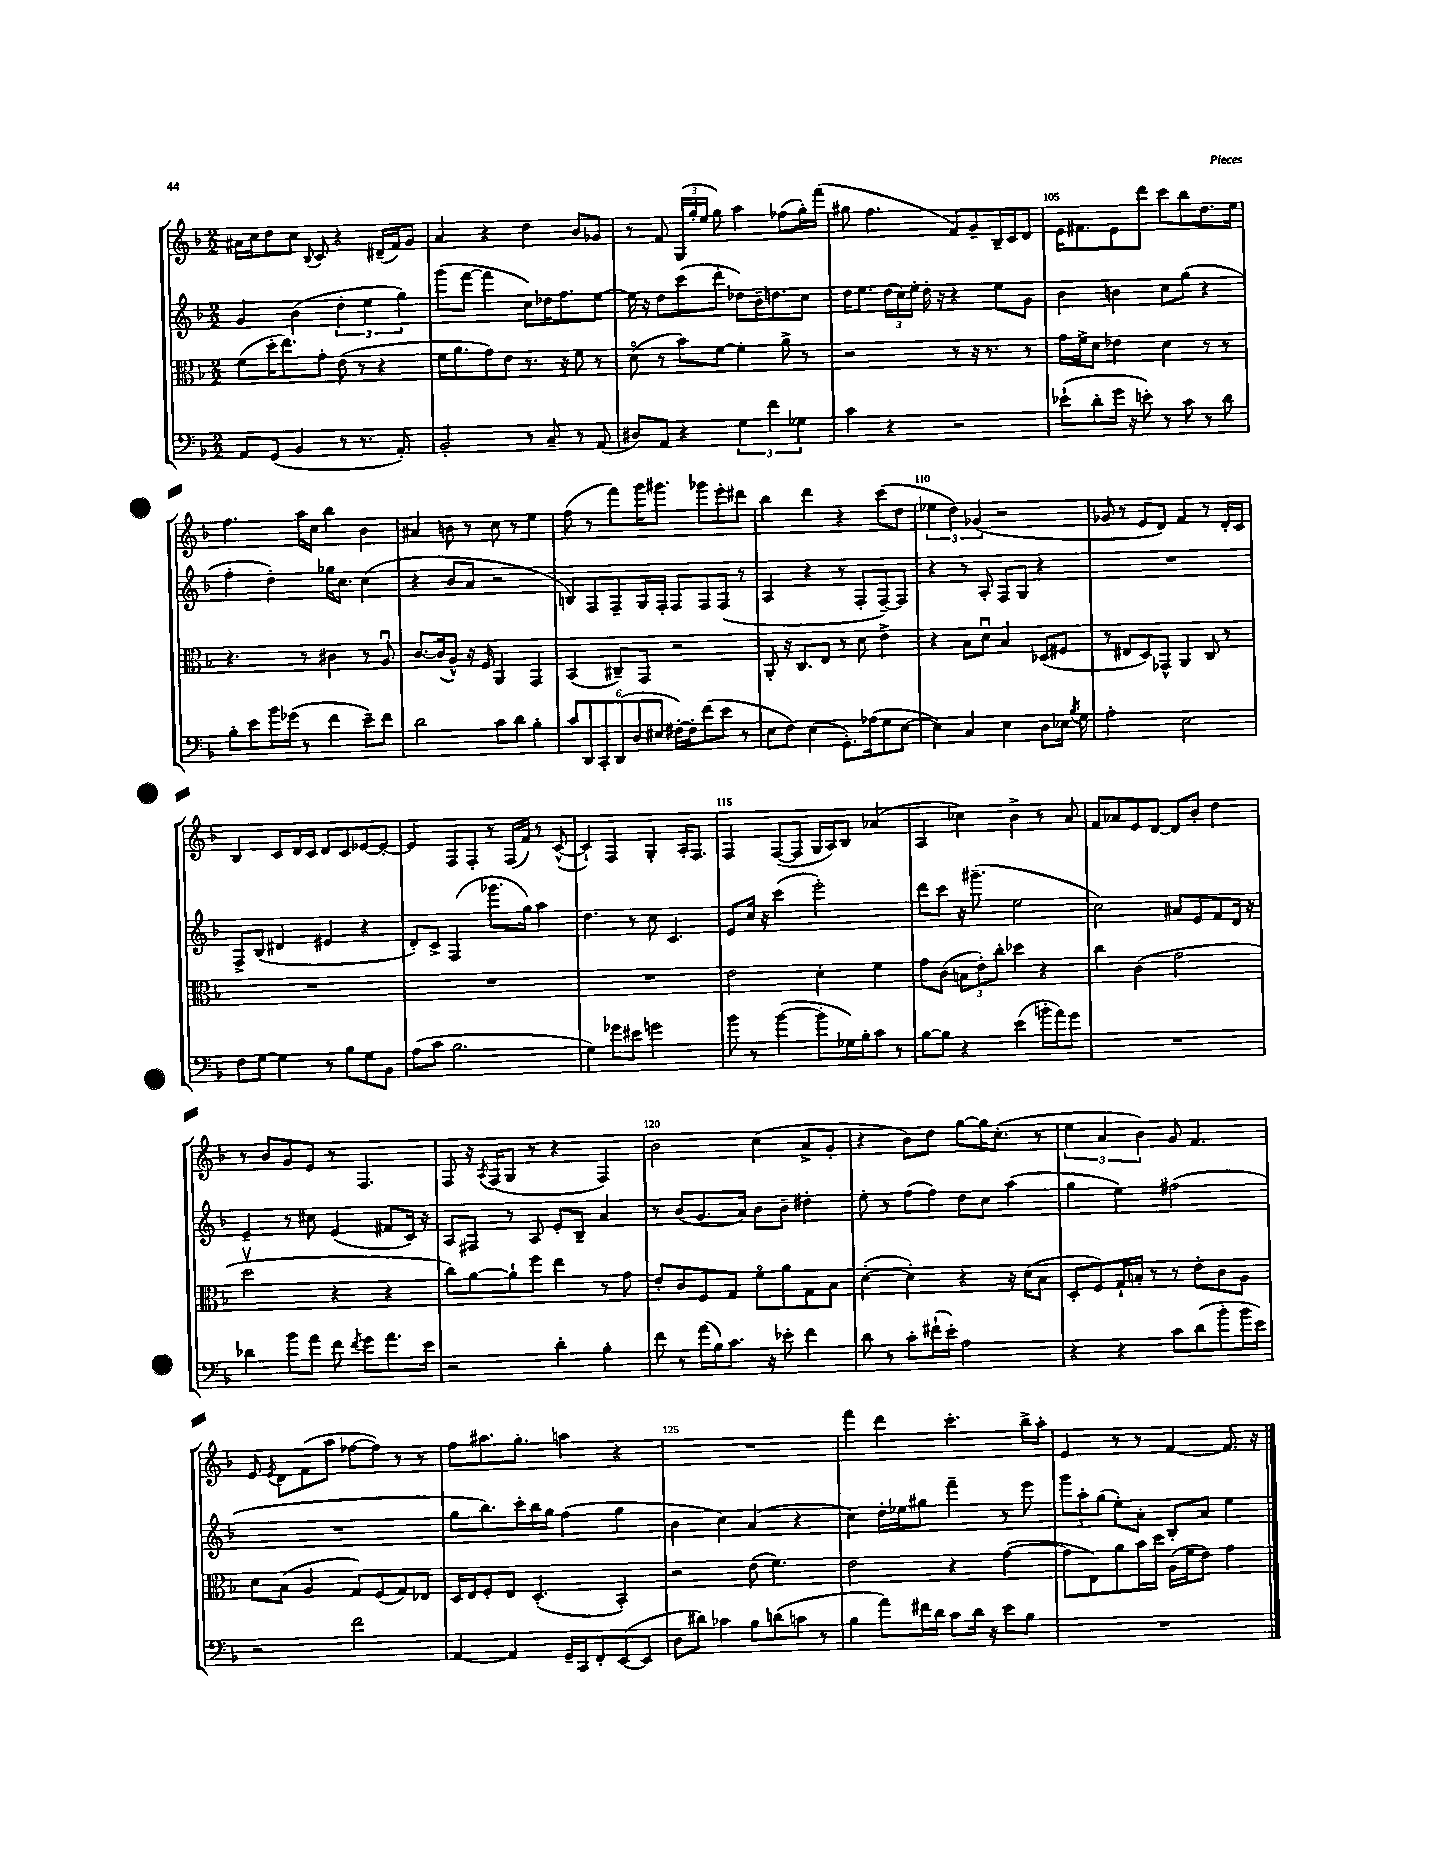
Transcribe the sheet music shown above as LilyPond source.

<<
\new StaffGroup <<
\new Staff = "s0" {
    \clef treble \key f \major \numericTimeSignature \time 2/2
    \autoBeamOff ais'16[ c''16 d''8 c''8] \appoggiatura { bes8 } c'8 r4 dis'16[--( f'16) g'8] |
    a'4 r4 d''4 bes'8[ ges'8] |
    r8 f'8 \tuplet 3/2 { g16[( g''16-. e''16] } g''8) a''4 fes''8[( g''16-.) f'''16]( |
    gis''8 f''4. f'8[) g'8-- bes16-- c'16 d'8] |
    e'16[ fis'8. e'8 d'''8] c'''8[ bes''8 d''8. e''16] |
    f''4. a''16[ c''16] bes''4 bes'4 |
    ais'4 b'8 r8 c''8 r8 e''4 |
    f''8( r8 f'''8[) g'''16 gis'''8.] ges'''8[ e'''8-. dis'''8] |
    bes''4 d'''4 r4 c'''8[( d''8] |
    \tuplet 3/2 { ees''4 d''4) ges'4( } r2 |
    ges'8 r8 e'8[ d'8]) f'4 r8 d'16[-. c'16] |
    bes4 c'8[ d'16 c'16] d'8[ c'8 ees'8~ ees'8]~-. |
    ees'4 f8[ f8]-. r8 f16[( f'16]) r8 c'8~-^( |
    c'4-!) f4 g4-. a16[-. f8.] |
    f4 f8[~( f8] g16[ a16) bes8] aes'4( |
    a4 ces''4) bes'4-> r8 a'8 |
    f'8[ aes'8 e'8 d'8]~ d'8[ bes'8]-. d''4 |
    r8 bes'8[ g'8 e'8] r8 f4. |
    f8 r16 \acciaccatura { a8 } f16[( g8] r8 r4 f4) |
    bes'2 c''4( a'8[-> g'8]-. |
    r4 bes'8[) d''8] g''8[~ g''16 c''8.]-.( r8 |
    \tuplet 3/2 { e''4 a'4 bes'4) } g'8 f'4. |
    e'8 \acciaccatura { e'8 } d'8[ f'8( a''8] fes''8[~ fes''8]) r8 r8 |
    f''8[ ais''8. g''8.]-. a''4 r4 |
    R1 |
    f'''4 d'''4 c'''4.-. bes''16[-> a''16]-. |
    e'4 r8 r8 f'4~ f'8. r16 \bar "|." |
}
\new Staff = "s1" {
    \clef treble \key f \major \numericTimeSignature \time 2/2
    \autoBeamOff g'4 bes'4( \tuplet 3/2 { d''4-. e''4 g''4) } |
    g'''8[( f'''8]~ f'''4 c''8[) des''16 f''8. e''8]~ |
    e''16 r16 d''8[ c'''8( d'''8]-. des''8[) bes'16-- d''8. c''8] |
    d''16[ e''8.] \tuplet 3/2 { d''16[( c''16) e''16]-. } d''16-. r16 r4 e''8[ g'8] |
    bes'4 b'4 c''8[ g''8]( r4 |
    f''4-. d''4-.) ges''16[ c''8.] c''4( |
    r4 bes'8[ a'8] r2 |
    b8[) f8 f8-- g16 f16]-. f8[ f8 f8]( r8 |
    a4 r4 r8 f8[-. f8~--) f8] |
    r4 r8 a8-. f8[ g8] r4 |
    R1 |
    f8[-> bes8]( dis'4 eis'4 r4 |
    d'8[-.) c'8]-> f4( ges'''8.[ g''16]) a''4 |
    d''4. r8 c''8 c'4. |
    e'8[ c''16] r16 c'''4( e'''2-.) |
    d'''8[ c'''8] r16 gis'''8.--( e''2 |
    c''2) ais'8[ e'8 f'8 d'16] r16 |
    e'4-- r8 cis''8 e'4( fis'8[ c'16]) r16 |
    a8[ fis8] r8 a8 e'8[-. bes8]-- a'4 |
    r8 bes'8[( g'8. a'16]) bes'8[ bes'8]-- dis''4-. |
    e''8-. r8 f''8[( f''8]) d''8[ c''8] a''4( |
    g''4 e''4) fis''2( |
    R1 |
    g''8[ bes''8.) c'''16-. bes''16 g''16] f''4( g''4 |
    bes'4 c''4) a'4( r4 |
    c''4) d''16[-. ees''16 gis''8] f'''4-- r8 e'''8 |
    \tuplet 3/2 { g'''8[ a''8-. g''8]( } e''8[-.) a'8]-. bes8[-. a'8] e''4 \bar "|." |
}
\new Staff = "s2" {
    \clef alto \key f \major \numericTimeSignature \time 2/2
    \autoBeamOff f'8[( d''16-. e''8.) g'8]-. e'8( r8 r4 |
    f'16[ a'8. g'8) e'8] r8. r16 f'8 r8 |
    d'8\flageolet( r8 bes'8[) f'8]~ f'4-. a'8-> r8 |
    r2 r8 r16 r8. r8 |
    g'16[ f'16-> d'8] ees'4 d'4 r8 r8 |
    r4. r8 cis'4 r8 a8\downbow |
    c'8.[~ c'16( a8]-^) r16 f16 a,4 g,4 |
    bes,4( cis8[--) g,8] r2 |
    a,8-. r16 c8.[ e8] r8 d'8 e'4-> |
    r4 bes8[ d'8]\downbow bes4 des8[( fis8] |
    r8 eis8[ d8) ges,8]-^ a,4 c8 r8 |
    R1 |
    R1 |
    R1 |
    e'2 d'4-. f'4 |
    g'8[ c'8]( \tuplet 3/2 { b8[ e'8-.) c''8]-. } des''4 r4 |
    c''4 c'4( g'2 |
    d''2\upbow r4 r4 |
    c''8[) a'8~ a'8-! f''8] e''4 r8 g'8 |
    e'8[-. c'8 f8 g8] f'8[\flageolet a'8 g8 bes8] |
    d'4~-.( d'4-.) r4 r16 d'16[( bes8] |
    d8[-. f8) g16-! b16]-. r8 r8 e'8[-. c'8 a8] |
    d'8[ bes8]( a4 g8[) f8( g8) ees8] |
    d16[ e16 f8-. e8] d4.-.( bes,4-.) |
    r2 e'8( f'4.) |
    e'2 r4 g'4~( |
    g'8[ e8) a'8 bes'16 d''16] a16[( f'16 e'8]) g'4 \bar "|." |
}
\new Staff = "s3" {
    \clef bass \key f \major \numericTimeSignature \time 2/2
    \autoBeamOff a,8[ g,8]( bes,4 r8 r8. a,8.-.) |
    bes,2-. r8 c8-- r8 a,8( |
    dis8[) a,8] r4 \tuplet 3/2 { g4 f'4 ges4 } |
    c'4 r4 r2 |
    ees'8[-!( d'8-. g'16] r16 e'8-.) r8 c'8 r8 d'8 |
    bes8[-. e'8 bes'16 ges'16]( r8 f'4 e'8[--) f'8] |
    d'2 c'8[ d'8] bes4-. |
    \tuplet 6/4 { c'8[ d,8 c,8-. d,8( d8 eis8] } fis16[~-.) fis16-. f'8( e'8] r8 |
    e8[ f8]) e4( g,8.[-.) aes16( g8 e8]~ |
    e4) c4 e4 d8[ ees16] \acciaccatura { bes8 } g16 |
    a2-. e2 |
    f8[ g8]~ g4 r8 bes8[ g8 bes,8] |
    a8[( c'8] bes2. |
    g4) ges'8[ eis'8] g'2 |
    bes'8 r8 bes'4~( bes'8[-. ges16) bes16-. c'8] r8 |
    bes8[~ bes8] r4 e'4( b'16[-. a'16) g'8] |
    R1 |
    des'4 bes'8[ a'8] f'8 \acciaccatura { f'8 } g'8[ a'8. e'16] |
    r2 d'4-. bes4-. |
    f'8 r8 a'16[( bes16) c'8.] r16 ees'8-. f'4 |
    d'8 r8 c'8[-. fis'16-!( e'16]-.) a2 |
    r4 r4 c'8[ d'8( bes'8-. bes'16 e'16]) |
    r2 f'2 |
    a,4~ a,4 g,16[-- c,16 f,8-. e,8~( e,8] |
    d8[ dis'8]) ces'4 bes8[ d'8( c'8] r8 |
    bes4 a'8[) fis'16 d'16] c'8[ d'16] r16 e'8[ bes8] |
    R1 \bar "|." |
}
>>
>>
\layout { \context { \Score currentBarNumber = #101 \override BarNumber.break-visibility = ##(#f #t #t) barNumberVisibility = #(every-nth-bar-number-visible 5) } }
